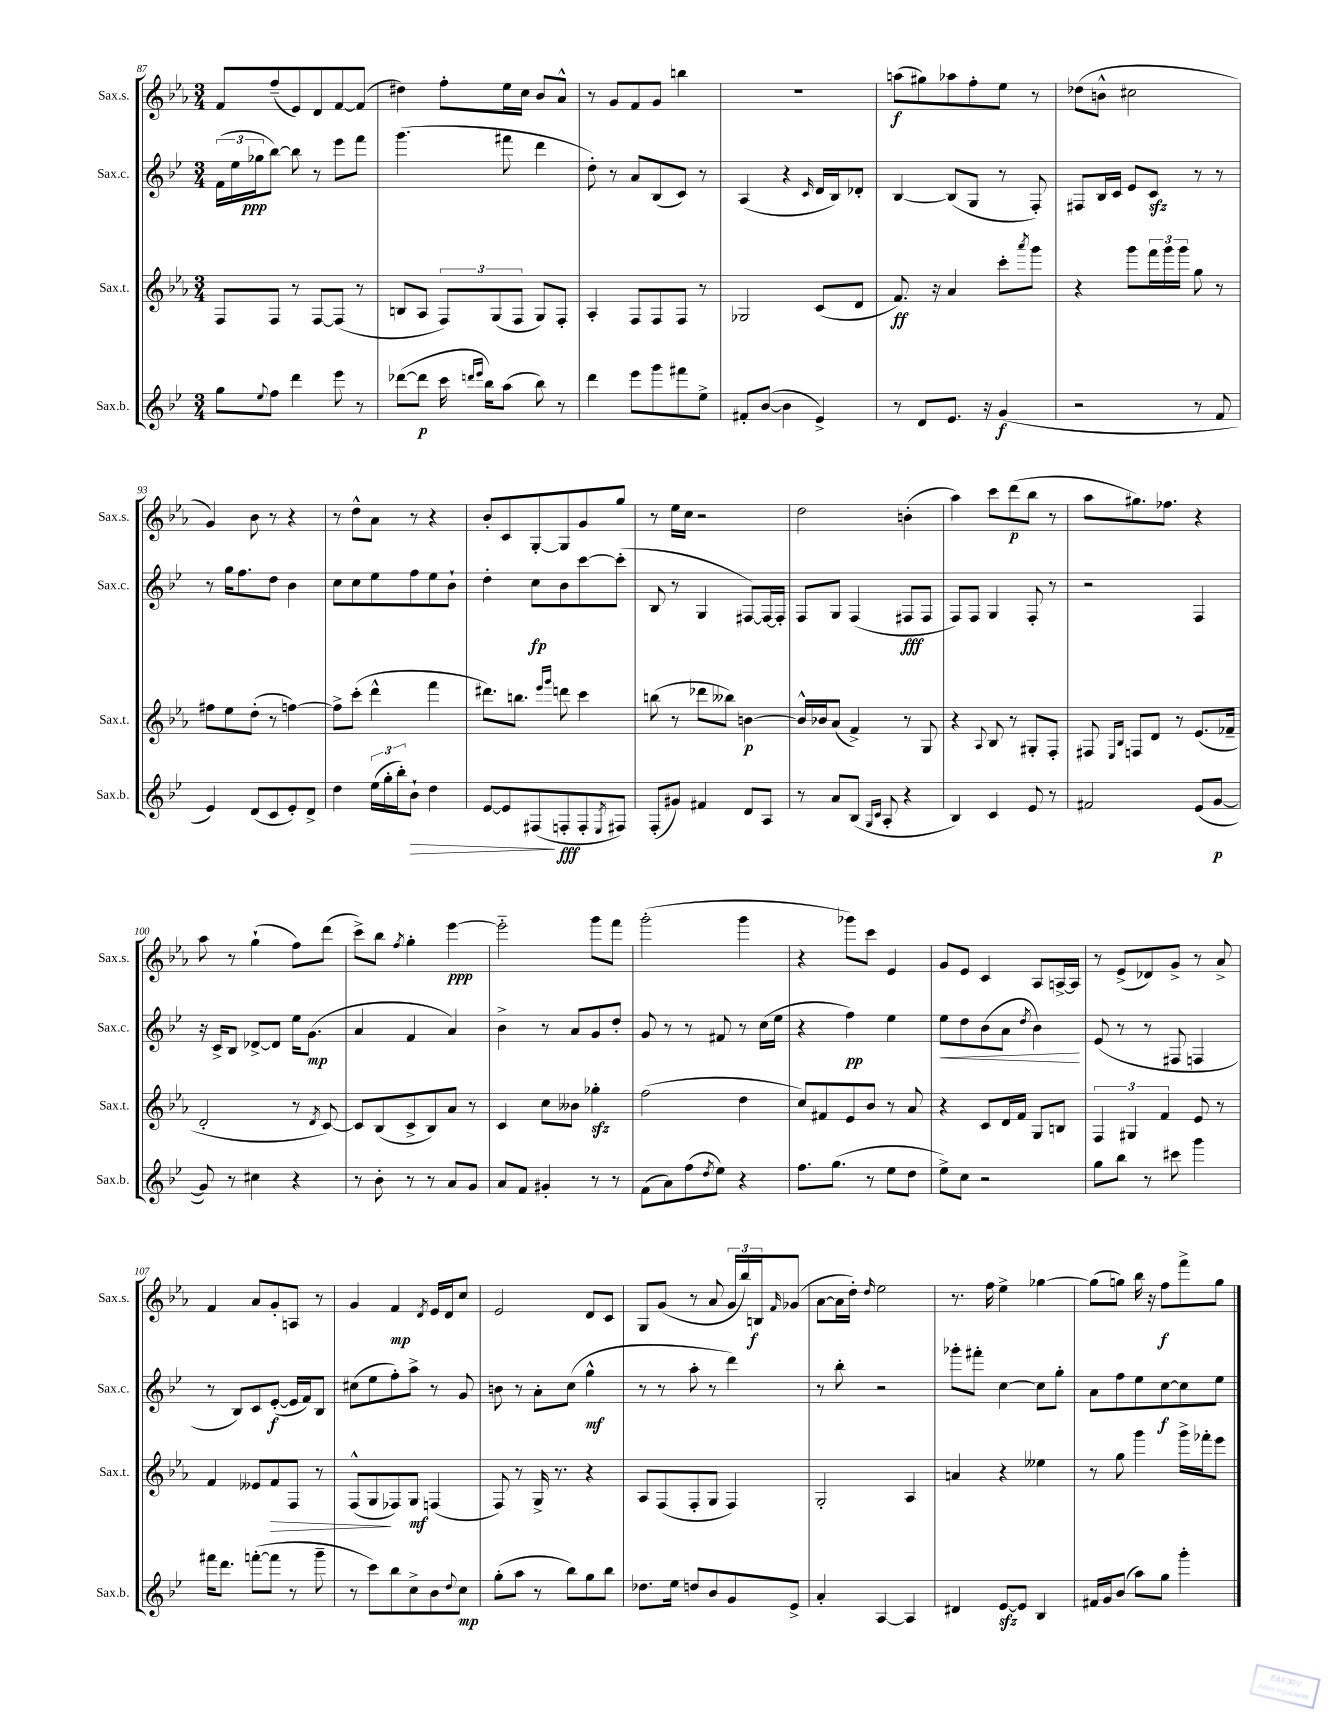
<<
\new StaffGroup <<
\new Staff = "s0" \with { instrumentName = "Sax.s." shortInstrumentName = "Sax.s." } {
    \clef treble \key ees \major \numericTimeSignature \time 3/4
    f'8 f''8--( ees'8) d'8 f'8~ f'8( |
    dis''4) f''8-. ees''16 c''16 bes'8 aes'8-^ |
    r8 g'8 f'8 g'8 b''4 |
    R2. |
    a''8\f( gis''8) aes''8 f''8-. ees''8 r8 |
    des''8( b'8-^ cis''2 |
    g'4) bes'8 r8 r4 |
    r8 d''8-^ aes'8 r8 r4 |
    bes'8-. c'8 g8~-. g8 g'8 g''8 |
    r8 ees''16 c''16 r2 |
    d''2 b'4-.( |
    aes''4) c'''8 d'''8\p( bes''8 r8 |
    aes''8 gis''8.) fes''8. r4 |
    aes''8 r8 g''4-!( f''8) d'''8( |
    c'''8->) bes''8 \acciaccatura { f''8 } g''4-. ees'''4~\ppp |
    ees'''2-_ g'''8 f'''8 |
    g'''2-.( g'''4 |
    r4 ges'''8) c'''8 ees'4 |
    g'8 ees'8 c'4 aes8 a16~-> a16 |
    r8 ees'8->( des'8) g'8-> r8 aes'8-> |
    f'4 aes'8 g'8-. a8 r8 |
    g'4 f'4\mp \acciaccatura { d'8 } ees'16 d'16 c''8 |
    ees'2 d'8 c'8 |
    g8 g'8( r8 aes'8 \tuplet 3/2 { g'16 bes''16) b16\f } \grace { f'16 } ges'8( |
    aes'8~ aes'16 d''16-.) \grace { d''16 } ees''2 |
    r8. f''16 ees''4-> ges''4~ |
    ges''8( g''8) bes''16 r16 f''8\f f'''8-> g''8 \bar "|." |
}
\new Staff = "s1" \with { instrumentName = "Sax.c." shortInstrumentName = "Sax.c." } {
    \clef treble \key bes \major \numericTimeSignature \time 3/4
    \tuplet 3/2 { f'16( ees''16 ges''16\ppp } bes''8~) bes''8 r8 ees'''8 f'''8 |
    g'''4.( fis'''8 d'''4 |
    d''8-.) r8 a'8 bes8( c'8) r8 |
    a4( r4 \grace { c'16 } d'16 bes16) des'8-. |
    bes4~ bes8( g8 r8 f8-.) |
    fis8 bes16 c'16 ees'8 c'8\sfz r8 r8 |
    r8 g''16 f''8. d''8 bes'4 |
    c''8 c''8 ees''8 f''8 ees''8 bes'8-! |
    d''4-. c''8\fp bes'8 c'''8~ c'''8-.( |
    bes8 r8 g4 fis8~) fis16~ fis16-. |
    f8 g8 f4( fis8\fff fis8 |
    f8) f8 g4 f8-. r8 |
    r2 f4 |
    r16 c'16-> bes8 des'8~-> des'8 ees''16 g'8.\mp( |
    a'4 f'4 a'4) |
    bes'4-> r8 a'8 g'8 d''8-. |
    g'8 r8 r8 fis'8 r8 c''16( ees''16 |
    r4 f''4\pp) ees''4 |
    ees''8\< d''8 bes'8( a'8 \acciaccatura { d''8 } bes'4\!) |
    ees'8( r8 r8 fis8 f4 |
    r8 bes8) c'8 ees'8~-.\f( ees'16 f'16) bes8 |
    cis''8( ees''8 f''8-.) a''8-> r8 g'8 |
    b'8 r8 a'8-. c''8( g''4-^\mf |
    r8 r8 a''8-. r8 d'''4) |
    r8 bes''8-. r2 |
    ges'''8-. fis'''8-. c''4~ c''8 g''8-. |
    a'8 f''8 ees''8 c''8~\f c''8 ees''8 \bar "|." |
}
\new Staff = "s2" \with { instrumentName = "Sax.t." shortInstrumentName = "Sax.t." } {
    \clef treble \key ees \major \numericTimeSignature \time 3/4
    f8 f8 r8 f8~ f8( r8 |
    b8 aes8 \tuplet 3/2 { f8) g8( f8 } g8) f8-. |
    aes4-. f8 f8 f8 r8 |
    ges2 c'8( d'8 |
    f'8.\ff) r16 aes'4 c'''8-. \acciaccatura { aes'''8 } g'''8 |
    r4 g'''8 \tuplet 3/2 { f'''16 g'''16 g'''16 } g''8 r8 |
    fis''8 ees''8 d''8-.( r8 f''4~) |
    f''8-> c'''8-.( d'''4-^ f'''4 |
    dis'''8.) b''8. \grace { ees'''16 g'''16 } d'''8 c'''4 |
    b''8( r8 des'''8 beses''8) b'4~\p |
    b'16-^ bes'16 aes'8( f'4->) r8 g8 |
    r4 \appoggiatura { aes8 } bes8 r8 gis8-. f8-. |
    fis8 \grace { ees16 bes16 } f8 d'8 r8 ees'8.( fes'16-- |
    d'2-. r8 \acciaccatura { d'8 } c'8~) |
    c'8 bes8( c'8-> bes8) aes'8 r8 |
    c'4 c''8 beses'8 ges''4-.\sfz |
    f''2( d''4 |
    c''8) fis'8 ees'8 bes'8 r8 aes'8 |
    r4 c'8 d'16 f'16 g8 b8 |
    \tuplet 3/2 { f4 gis4 f'4 } ees'8 r8 |
    f'4 eeses'8 f'8\> f8 r8 |
    f8-^( g8\! fes8) g8\mf f4( |
    f8) r8 g16-> r8. r4 |
    aes8 f8( f8-. g8 f4) |
    g2-. aes4 |
    a'4 r4 eeses''4 |
    r8 g''8 g'''4 g'''16-> fes'''16-. ees'''8 \bar "|." |
}
\new Staff = "s3" \with { instrumentName = "Sax.b." shortInstrumentName = "Sax.b." } {
    \clef treble \key bes \major \numericTimeSignature \time 3/4
    g''8 \appoggiatura { ees''8 } f''8 d'''4 ees'''8 r8 |
    des'''8~( des'''8\p c'''16 \grace { d'''16 ees'''16 } bes''16) a''8( bes''8) r8 |
    d'''4 ees'''8 g'''8 fis'''8 ees''8-> |
    fis'8-. bes'8~( bes'4 ees'4->) |
    r8 d'8 ees'8. r16 g'4\f( |
    r2 r8 f'8 |
    ees'4) d'8( c'8 ees'8-.) d'8-> |
    d''4 \tuplet 3/2 { ees''16( g''16-. bes''16-.) } bes'8-!\> d''4 |
    ees'8~ ees'8 fis8\!( f8-.\fff f8-. \acciaccatura { ees8 } fis8) |
    f8-.( gis'8) fis'4 d'8 a8 |
    r8 a'8 bes8( \grace { g16 c'16 } a8-. r4 |
    bes4) c'4 ees'8 r8 |
    fis'2 ees'8( g'8~\p |
    g'8) r8 cis''4 r4 |
    r8 bes'8-. r8 r8 a'8 g'8 |
    a'8 f'8 gis'4-. r8 r8 |
    f'8( a'8) f''8( \acciaccatura { d''8 } ees''8) r4 |
    f''8. g''8.( r8 ees''8 d''8 |
    ees''8->) c''8 r2 |
    g''8 bes''8 r8 cis'''8 g'''4 |
    fis'''16 d'''8. f'''8~-.( f'''8 r8 g'''8-- |
    r8 c'''8) bes''8 c''8-> bes'8 \appoggiatura { d''8 } c''8\mp |
    g''8-.( a''8 r8 bes''8) g''8 bes''8 |
    des''8. ees''16 d''8 bes'8 g'8 ees'8-> |
    a'4-. a4~ a4 |
    dis'4 ees'8~\sfz ees'8 bes4 |
    fis'16 g'16 bes'8( a''8) g''8 g'''4-. \bar "|." |
}
>>
>>
\layout { \context { \Score currentBarNumber = #87 } }
